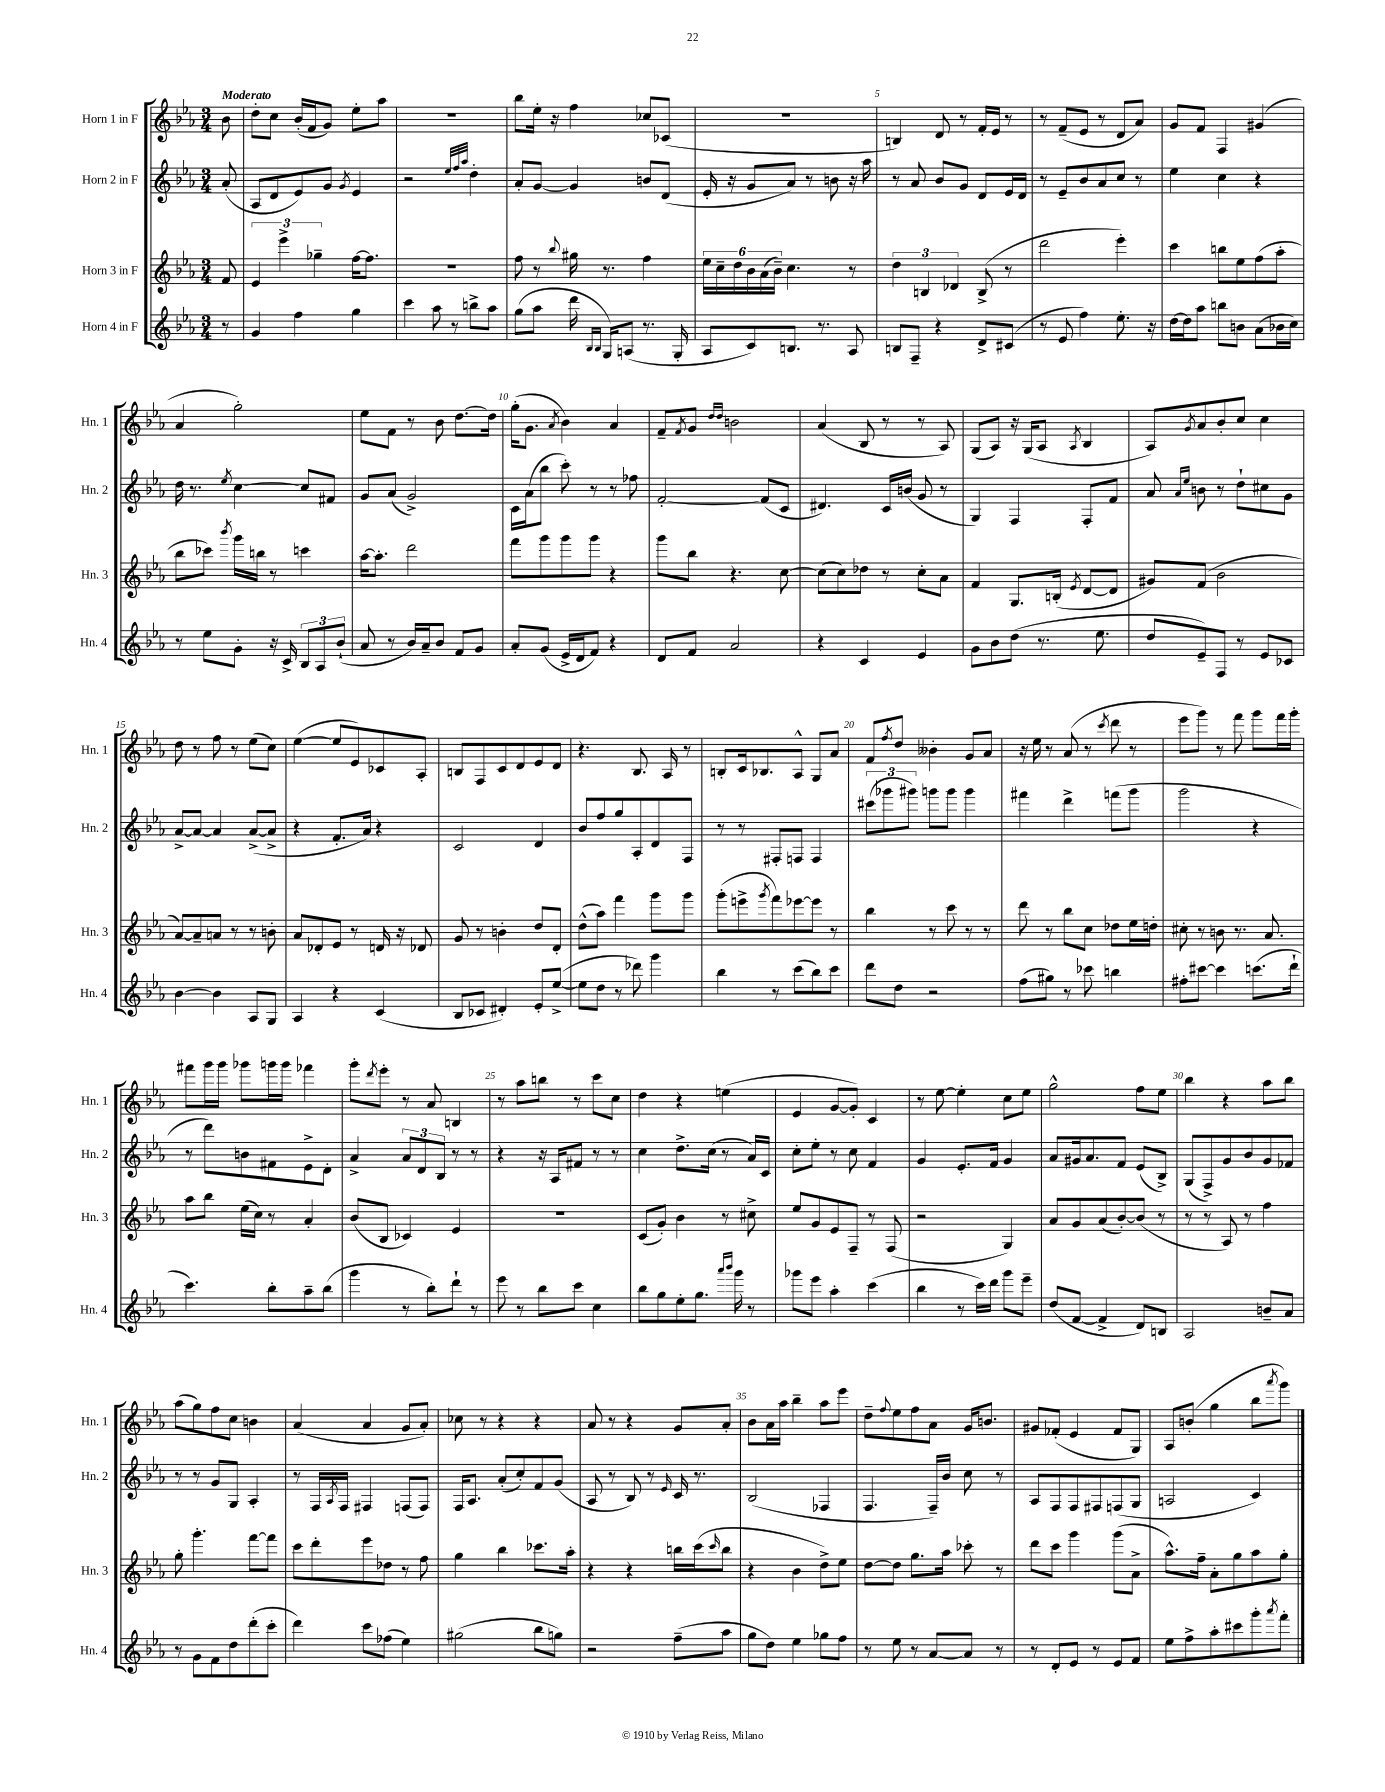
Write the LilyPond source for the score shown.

<<
\new StaffGroup <<
\new Staff = "s0" \with { instrumentName = "Horn 1 in F" shortInstrumentName = "Hn. 1" } {
    \clef treble \key ees \major \numericTimeSignature \time 3/4 \partial 8 \tempo "Moderato"
    bes'8 |
    d''8-. c''8 bes'16-.( f'16 g'8) ees''8-. aes''8 |
    R2. |
    bes''8 ees''16-. r16 f''4 ces''8 ces'8( |
    R2. |
    b4) d'8 r8 f'16-. ees'16 r8 |
    r8 f'8--( ees'8 r8 d'8 aes'8) |
    g'8 f'8 f4 gis'4( |
    aes'4 g''2-.) |
    ees''8 f'8 r8 bes'8 d''8.~ d''16 |
    g''16-.( g'8. \acciaccatura { aes'8 } bes'4) aes'4 |
    f'8-- \acciaccatura { f'8 } g'8 \grace { d''16 d''16 } b'2 |
    aes'4( bes8 r8 r8 aes8) |
    g8( aes8) r16 g16( aes8 \acciaccatura { aes8 } bes4 |
    aes8) \acciaccatura { g'8 } aes'8 bes'8-. c''8 c''4 |
    d''8 r8 f''8 r8 ees''8( c''8) |
    ees''4~( ees''8 ees'8) ces'8 aes8-. |
    b8 f8 c'8 d'8 ees'8 d'8 |
    r4. bes8. aes16 r8 |
    b8-. c'16 bes8. aes8-^ g8 aes'8 |
    f'8 \acciaccatura { f''8 } d''8 beses'4-. g'8 aes'8 |
    r16 ees''16 r8 aes'8( r8 \acciaccatura { c'''8 } d'''8 r8 |
    ees'''8 g'''8) r8 f'''8 g'''8 f'''16 g'''16-. |
    fis'''8 g'''16 g'''16 ges'''8 g'''16 g'''16 fes'''4 |
    g'''8-. \acciaccatura { d'''8 } ees'''8-. r8 aes'8 b4 |
    r8 aes''8 b''8 r8 c'''8 c''8 |
    d''4 r4 e''4( |
    ees'4 g'8~ g'8-.) c'4 |
    r8 ees''8~ ees''4-. c''8 ees''8 |
    g''2-^ f''8 ees''8 |
    bes''4 r4 aes''8 bes''8 |
    aes''8( g''8) f''8 c''8 b'4 |
    aes'4( aes'4 g'8 aes'8-.) |
    ces''8 r8 r4 r4 |
    aes'8 r8 r4 g'8 aes'8-. |
    bes'8 aes'16 aes''16 bes''4-- aes''8 ees'''8 |
    d''8-- \appoggiatura { f''8 } ees''8 f''8 aes'8 g'16 b'8. |
    gis'8 fes'8-.( ees'4 fes'8 g8) |
    aes8 b'8-.( g''4 bes''8 \acciaccatura { aes'''8 } g'''8) \bar "|." |
}
\new Staff = "s1" \with { instrumentName = "Horn 2 in F" shortInstrumentName = "Hn. 2" } {
    \clef treble \key ees \major \numericTimeSignature \time 3/4 \partial 8
    aes'8-.( |
    aes8 d'8 ees'8) g'8 \acciaccatura { g'8 } ees'4 |
    r2 \grace { ees''32 f''32 aes''32 } d''4-. |
    aes'8-. g'8~ g'4 b'8 d'8( |
    ees'16-. r16 g'8 aes'8) r8 b'8 r16 aes''16 |
    r8 aes'8 bes'8 g'8 d'8 ees'16 d'16 |
    r8 ees'8-- bes'8 aes'8 c''8 r8 |
    ees''4 c''4 r4 |
    d''16 r8. \acciaccatura { ees''8 } c''4~ c''8 fis'8 |
    g'8 aes'8( g'2->) |
    c'16 aes'16( bes''8 c'''8-.) r8 r8 fes''8 |
    f'2~-. f'8( c'8 |
    dis'4.) c'16 b'16( g'8 r8 |
    g4) f4 f8-. f'8 |
    aes'8 \grace { aes'16 ees''16 } b'8 r8 d''8-! cis''8 g'8 |
    aes'8~-> aes'8~ aes'4 aes'8~->( aes'8-> |
    r4 f'8.-. aes'16) r4 |
    c'2 d'4 |
    bes'8 f''8 g''8 aes8-. d'8 f8 |
    r8 r8 fis8-. f8 f4 |
    \tuplet 3/2 { cis'''8( ges'''8 gis'''8) } g'''8 g'''8 g'''4 |
    fis'''4 d'''4-> f'''8( g'''8 |
    g'''2 r4 |
    r8 d'''8) b'8 fis'8 ees'8-> d'8-. |
    aes'4-> \tuplet 3/2 { aes'8 d'8 bes8 } r8 r8 |
    r4 r16 aes16 fis'8 r8 r8 |
    c''4 d''8.-> c''16( r8 aes'16) c'16 |
    c''8-. ees''8-. r8 c''8 f'4 |
    g'4 ees'8.-. f'16 g'4 |
    aes'8 gis'16 aes'8. f'8 ees'8( bes8->) |
    g8( f8->) g'8 bes'8 g'8 fes'8 |
    r8 r8 g'8 g8 aes4-. |
    r8 f16 \acciaccatura { aes8 } f16 fis4 f8( f8) |
    f16 aes8. aes'8-.( c''8-.) f'8 g'8( |
    aes8 r8 bes8) r8 \grace { ees'16 } c'16 r8. |
    bes2( fes4 |
    f4. f16--) bes'16 c''8 r8 |
    aes8 f8 f8 fis8 f8( g8 |
    a2 c'4) \bar "|." |
}
\new Staff = "s2" \with { instrumentName = "Horn 3 in F" shortInstrumentName = "Hn. 3" } {
    \clef treble \key ees \major \numericTimeSignature \time 3/4 \partial 8
    f'8 |
    \tuplet 3/2 { ees'4 ees'''4-> ges''4-- } f''16~ f''8. |
    R2. |
    f''8 r8 \appoggiatura { bes''8 } gis''16 r8. f''4 |
    \tuplet 6/4 { ees''16 c''16-- d''16 bes'16 aes'16( bes'16--) } c''4. r8 |
    \tuplet 3/2 { d''4 b4 des'4 } b8->( r8 |
    d'''2 ees'''4-.) |
    c'''4 b''8 ees''8 f''8( aes''8-. |
    bes''8 ces'''8) \acciaccatura { bes'''8 } g'''16 b''16 r8 c'''4 |
    aes''16~ aes''8.-. d'''2 |
    f'''8 g'''8 g'''8 g'''8 r4 |
    g'''8 bes''8 r4. c''8~ |
    c''8( c''8) des''8 r8 c''8-. aes'8 |
    f'4 g8. b16-.( \acciaccatura { ees'8 } d'8~ d'8 |
    gis'8) f'8( bes'2 |
    aes'8~) aes'8-- a'8 r8 r8 b'8-. |
    aes'8 des'8-. ees'8 r8 d'16 r16 des'8 |
    g'8 r8 b'4-. d''8 d'8-. |
    d''8-^( aes''8) f'''4 g'''8 g'''8 |
    g'''8-.( e'''8-> \acciaccatura { g'''8 } f'''8) ees'''8~ ees'''8 r8 |
    bes''4 r8 c'''8 r8 r8 |
    d'''8 r8 bes''8 c''8 des''8 ees''16 d''16-. |
    cis''8-. r8 b'8 r8. aes'8. |
    aes''8 bes''8 ees''16( c''16) r8 aes'4-. |
    bes'8( bes8 ces'4) ees'4 |
    R2. |
    c'8( g'8-.) bes'4 r8 cis''8-> |
    ees''8 g'8 ees'8 f8-- r8 f8( |
    r2 g4) |
    aes'8 g'8 aes'8( bes'8~-.) bes'8( r8 |
    r8 r8 aes8) r8 f''4 |
    g''8-. g'''4.-. f'''8~ f'''8 |
    c'''8 d'''8-. ees'''8 des''8 r8 f''8 |
    g''4 bes''4 ces'''8. aes''16-. |
    r4 r4 b''16 c'''16( \grace { c'''16 } b''8 |
    r4 bes'4 d''8->) ees''8 |
    d''8~ d''8 g''8. aes''16 ces'''8-. r8 |
    d'''8 c'''8 g'''4 g'''8( aes'8-> |
    aes''8.-^) f''16-- aes'8-. g''8 aes''8 g''8-. \bar "|." |
}
\new Staff = "s3" \with { instrumentName = "Horn 4 in F" shortInstrumentName = "Hn. 4" } {
    \clef treble \key ees \major \numericTimeSignature \time 3/4 \partial 8
    r8 |
    g'4 f''4 g''4 |
    c'''4 aes''8 r8 b''8-> aes''8 |
    g''8( aes''8 d'''16 \grace { bes16 bes16 } g16) a8( r8. g16-. |
    aes8 c'8) b8. r8. aes8 |
    b8 f8-- r4 d'8-> cis'8( |
    r8 ees'8 f''4) ees''8.-. r16 |
    d''16~ d''16 aes''8 b''8 b'8 aes'8( bes'16 c''16) |
    r8 ees''8 g'8-. r16 c'16-> \tuplet 3/2 { bes8 aes8 bes'8-!( } |
    aes'8 r8 bes'16) aes'16-- bes'8 f'8 g'8 |
    aes'8-. g'8( ees'16-> d'16 f'8) r4 |
    d'8 f'8 aes'2 |
    r4 c'4 ees'4 |
    g'8 bes'8 d''8( r8. ees''8. |
    d''8 ees'8--) f8 r8 ees'8 ces'8 |
    bes'4~ bes'4 aes8 g8 |
    aes4 r4 c'4( |
    bes8 ces'8 dis'4-.) ees'8-. ees''8~->( |
    ees''8 d''8 r8 des'''8) g'''4 |
    bes''4 r8 c'''8( bes''8) c'''8 |
    d'''8 d''8 r2 |
    f''8( gis''8) r8 ces'''8 b''4 |
    fis''8-. cis'''8~ cis'''4 c'''8.( d'''16-! |
    c'''4.) bes''8-. aes''8-- bes''8( |
    g'''4 r8 bes''8-.) d'''8-! r8 |
    ees'''8 r8 bes''8 c'''8 c''4 |
    bes''8 g''8 ees''8-. g''8. \grace { aes'''16 bes'''16 } g'''16 r8 |
    ges'''8 ees'''8 aes''4-. c'''4( |
    bes''4 r8 c'''16) d'''16 g'''8 ees'''8-- |
    d''8( f'8~ f'4-> d'8) b8 |
    aes2 b'8-- aes'8 |
    r8 g'8 f'8 d''8 d'''8-.( c'''8-. |
    d'''4) c'''8 fes''8( ees''4) |
    gis''2( bes''8 g''8) |
    r2 f''8--( aes''8 |
    g''8 d''8) ees''4 ges''8 f''8 |
    r8 ees''8 r8 aes'8~ aes'8 r8 |
    r8 d'8-. ees'8 r8 ees'8 f'8 |
    ees''8 f''8-> aes''8-. cis'''8 g'''8-. \acciaccatura { aes'''8 } f'''8-. \bar "|." |
}
>>
>>
\layout { \context { \Score \override BarNumber.break-visibility = ##(#f #t #t) barNumberVisibility = #(every-nth-bar-number-visible 5) } }
